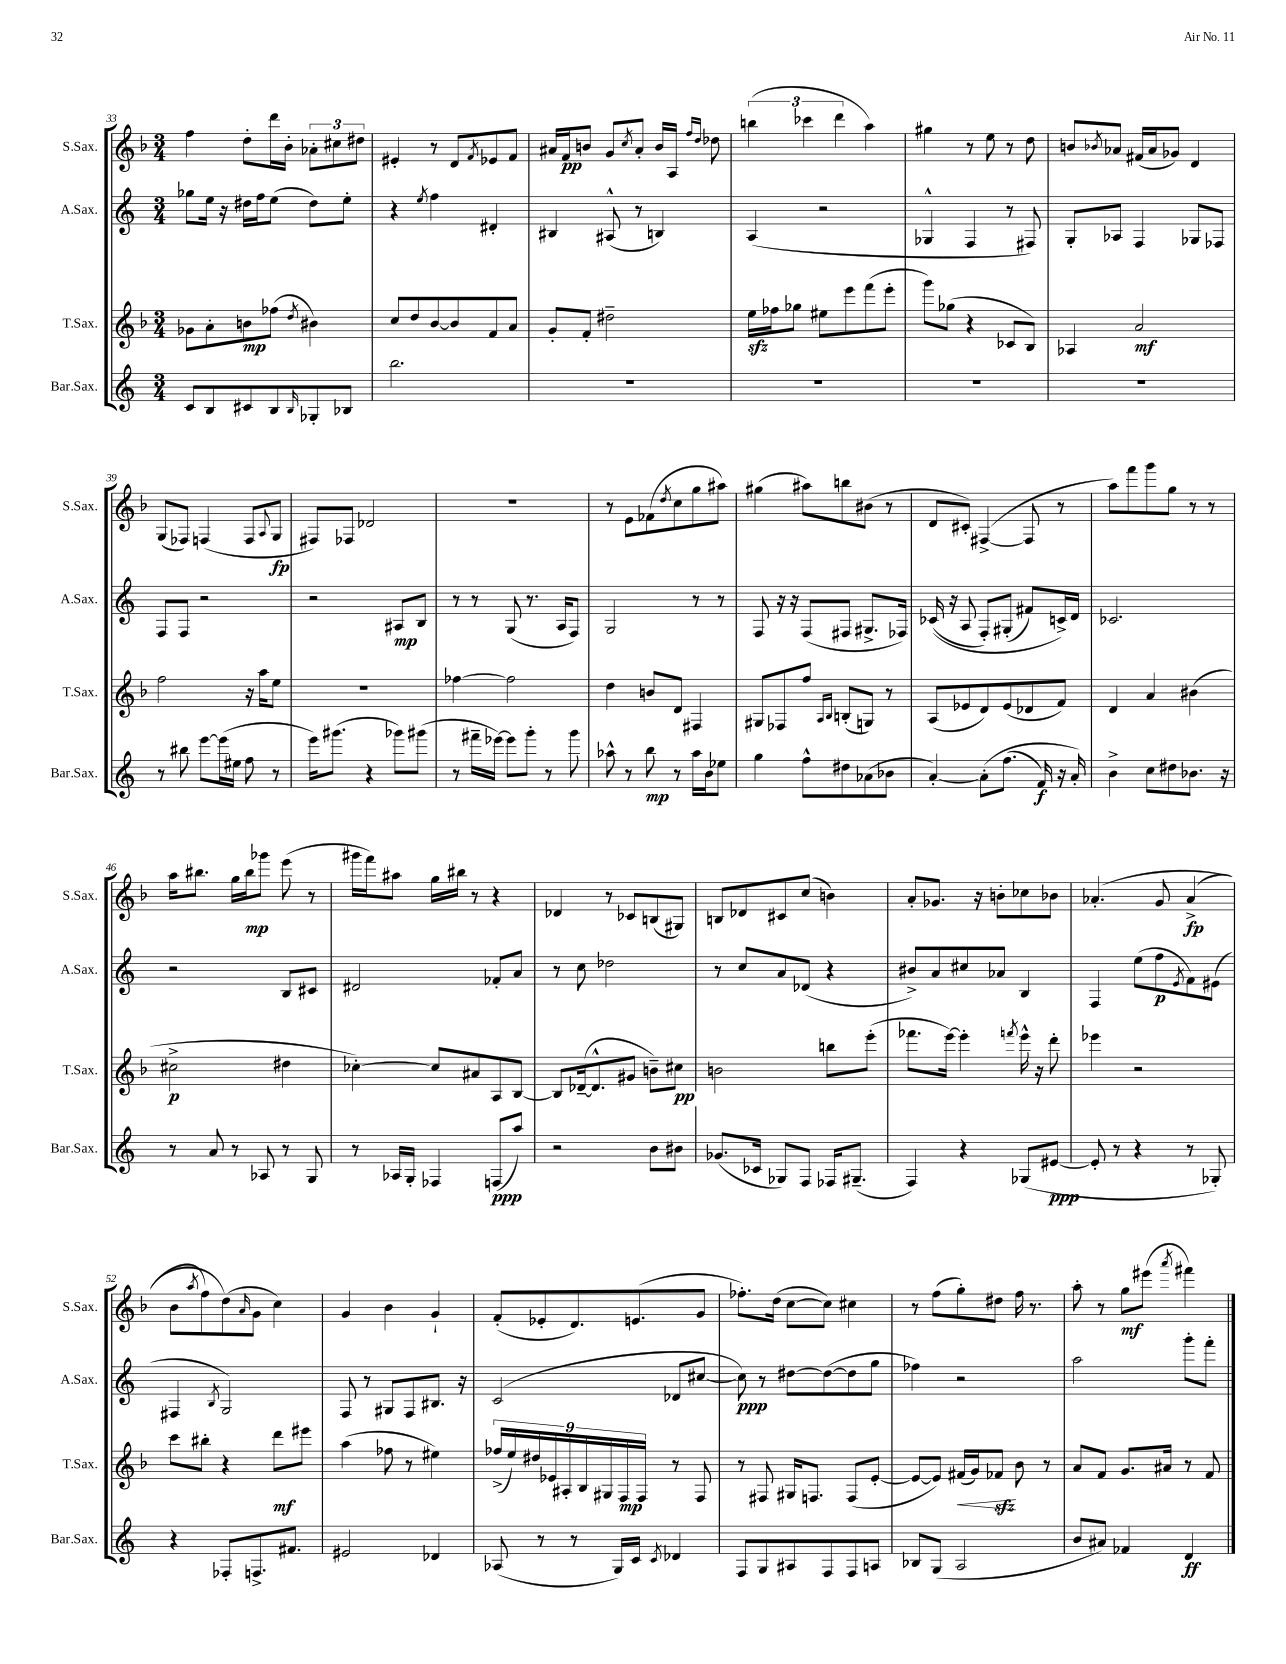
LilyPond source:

<<
\new StaffGroup <<
\new Staff = "s0" \with { instrumentName = "S.Sax." shortInstrumentName = "S.Sax." } {
    \clef treble \key f \major \numericTimeSignature \time 3/4
    f''4 d''8-. d'''16 bes'16-. \tuplet 3/2 { aes'8-. cis''8 dis''8 } |
    eis'4-. r8 d'8 \acciaccatura { f'8 } ees'8 f'8 |
    ais'16 f'16\pp b'8 g'8 \acciaccatura { c''8 } ais'8-. b'16 a16 \grace { f''16 d''16 } des''8 |
    \tuplet 3/2 { b''4( ces'''4 d'''4 } a''4) |
    gis''4 r8 e''8 r8 d''8 |
    b'8 \acciaccatura { bes'8 } aes'8 fis'16( aes'16 ges'8) d'4 |
    g8( fes8) f4( f8 \appoggiatura { a8 } g8\fp |
    fis8) fes8 des'2 |
    R2. |
    r8 e'8 fes'8( \acciaccatura { d''8 } c''8 g''8 ais''8) |
    gis''4( ais''8) b''8 bis'8( r8 |
    d'8 cis'8-.) fis4~->( fis8 r8 |
    a''8) f'''8 g'''8 g''8 r8 r8 |
    a''16 bis''8. g''16 bis''16\mp ges'''8 e'''8( r8 |
    gis'''16 f'''16) ais''8 g''16 bis''16 r8 r4 |
    des'4 r8 ces'8 b8( gis8) |
    b8 des'8 cis'8 c''8( b'4) |
    a'8-. ges'8. r16 b'8-. ces''8 bes'8 |
    aes'4.-.\( g'8 aes'4->\fp( |
    bes'8 \acciaccatura { a''8 } f''8) d''8(\) \grace { a'16 } g'8 c''4) |
    g'4 bes'4 g'4-! |
    f'8-.( ees'8-. d'8.) e'8.( g'8 |
    fes''8.-.) d''16( c''8~ c''8) cis''4 |
    r8 f''8( g''8-.) dis''8 f''16 r8. |
    a''8-. r8 g''8\mf eis'''8( \acciaccatura { a'''8 } fis'''4) \bar "|." |
}
\new Staff = "s1" \with { instrumentName = "A.Sax." shortInstrumentName = "A.Sax." } {
    \clef treble \key c \major \numericTimeSignature \time 3/4
    ges''8 e''16 r16 dis''16 f''16 e''8( dis''8) e''8-. |
    r4 \acciaccatura { e''8 } f''4 dis'4-. |
    bis4 ais8-^( r8 b4) |
    a4( r2 |
    ges4-^ f4 r8 fis8) |
    g8-. aes8 f4 ges8 fes8 |
    f8 f8 r2 |
    r2 ais8\mp b8 |
    r8 r8 g8( r8. a16 f8) |
    g2 r8 r8 |
    f8 r16 r16 f8( fis8 gis8.-> fes16) |
    ces'16(\( r16 a8 f8-.) gis8-.( fis'8) c'16->\) d'16 |
    ces'2. |
    r2 b8 cis'8 |
    dis'2 fes'8-. a'8 |
    r8 c''8 des''2 |
    r8 c''8 a'8 des'8( r4 |
    bis'8->) a'8 cis''8 aes'8 b4 |
    f4 e''8( f''8\p \acciaccatura { e'8 } f'8) eis'8( |
    fis4 \acciaccatura { b8 } g2) |
    f8 r8 gis8 f8 bis8. r16 |
    c'2( des'8 cis''8~ |
    cis''8\ppp) r8 dis''8~ dis''8~( dis''8 g''8 |
    fes''4) r2 |
    a''2 g'''8-. f'''8-. \bar "|." |
}
\new Staff = "s2" \with { instrumentName = "T.Sax." shortInstrumentName = "T.Sax." } {
    \clef treble \key f \major \numericTimeSignature \time 3/4
    ges'8 a'8-. b'8\mp fes''8( \acciaccatura { d''8 } bis'4) |
    c''8 d''8 bes'8~ bes'8 f'8 a'8 |
    g'8-. f'8-. dis''2-- |
    e''16\sfz fes''16 ges''8 eis''8 e'''8 f'''8( e'''8-. |
    g'''8) ges''8( r4 ces'8 bes8) |
    aes4 a'2\mf |
    f''2 r16 a''16 e''8 |
    R2. |
    fes''4~ fes''2 |
    d''4 b'8 d'8 fis4 |
    gis8 fes8 f''8 \grace { a16 bes16 } b8-.( g8) r8 |
    a8( ees'8 d'8) ees'8( des'8 f'8) |
    d'4 a'4 bis'4( |
    cis''2->\p dis''4 |
    ces''4~-.) ces''8 ais'8 a8 bes8~ |
    bes8 des'16~--( des'8.-^ gis'8 b'8--) cis''8\pp |
    b'2 b''8 e'''8-.( |
    fes'''8. e'''16~) e'''4-. \acciaccatura { f'''8 } e'''16-^ r16 d'''8-. |
    ees'''4 r2 |
    c'''8 bis''8-. r4 d'''8\mf eis'''8 |
    a''4( fes''8 r8 eis''4) |
    \tuplet 9/8 { fes''16->( e''16) dis''16 ees'16 ais16-. bes16 gis16 f16\mp f16 } r8 f8 |
    r8 fis8 gis16 f8. f8( e'8~-. |
    e'8~ e'8) fis'16\<( g'16) fes'8\sfz\! bes'8 r8 |
    a'8 f'8 g'8. ais'16 r8 f'8 \bar "|." |
}
\new Staff = "s3" \with { instrumentName = "Bar.Sax." shortInstrumentName = "Bar.Sax." } {
    \clef treble \key c \major \numericTimeSignature \time 3/4
    c'8 b8 cis'8 b8 \grace { b16 } ges8-. bes8 |
    b''2. |
    R2. |
    R2. |
    R2. |
    R2. |
    r8 bis''8 e'''8~ e'''16( eis''16 f''8 r8 |
    e'''16) gis'''8.( r4 ges'''8) gis'''8( |
    r8 fis'''16-- ees'''16~) ees'''8 g'''8-. r8 g'''8 |
    aes''8-^ r8 b''8\mp r8 aes''16 b'16 ees''8 |
    g''4 f''8-^ dis''8 aes'8( bes'8 |
    a'4~-.) a'8-.\( f''8.( f'16\f) r16 a'16-.\) |
    b'4-> c''8 dis''8 bes'8. r16 |
    r8 a'8 r8 aes8 r8 g8 |
    r8 aes16 g16-. fes4 f8\ppp( a''8) |
    r2 b'8 bis'8 |
    ges'8.( ces'16 ges8) f8 fes16 gis8.--( |
    f4) r4 ges8( eis'8~\ppp |
    eis'8-. r8 r4 r8 ges8-.) |
    r4 fes8-. f8.-> fis'8. |
    eis'2 des'4 |
    aes8( r8 r8 g16) c'16 \acciaccatura { c'8 } des'4 |
    f8 g8 ais8 f8 f8 a8 |
    bes8 g8( a2 |
    b'8 ais'8) fes'4 d'4\ff \bar "|." |
}
>>
>>
\layout { \context { \Score currentBarNumber = #33 } }
